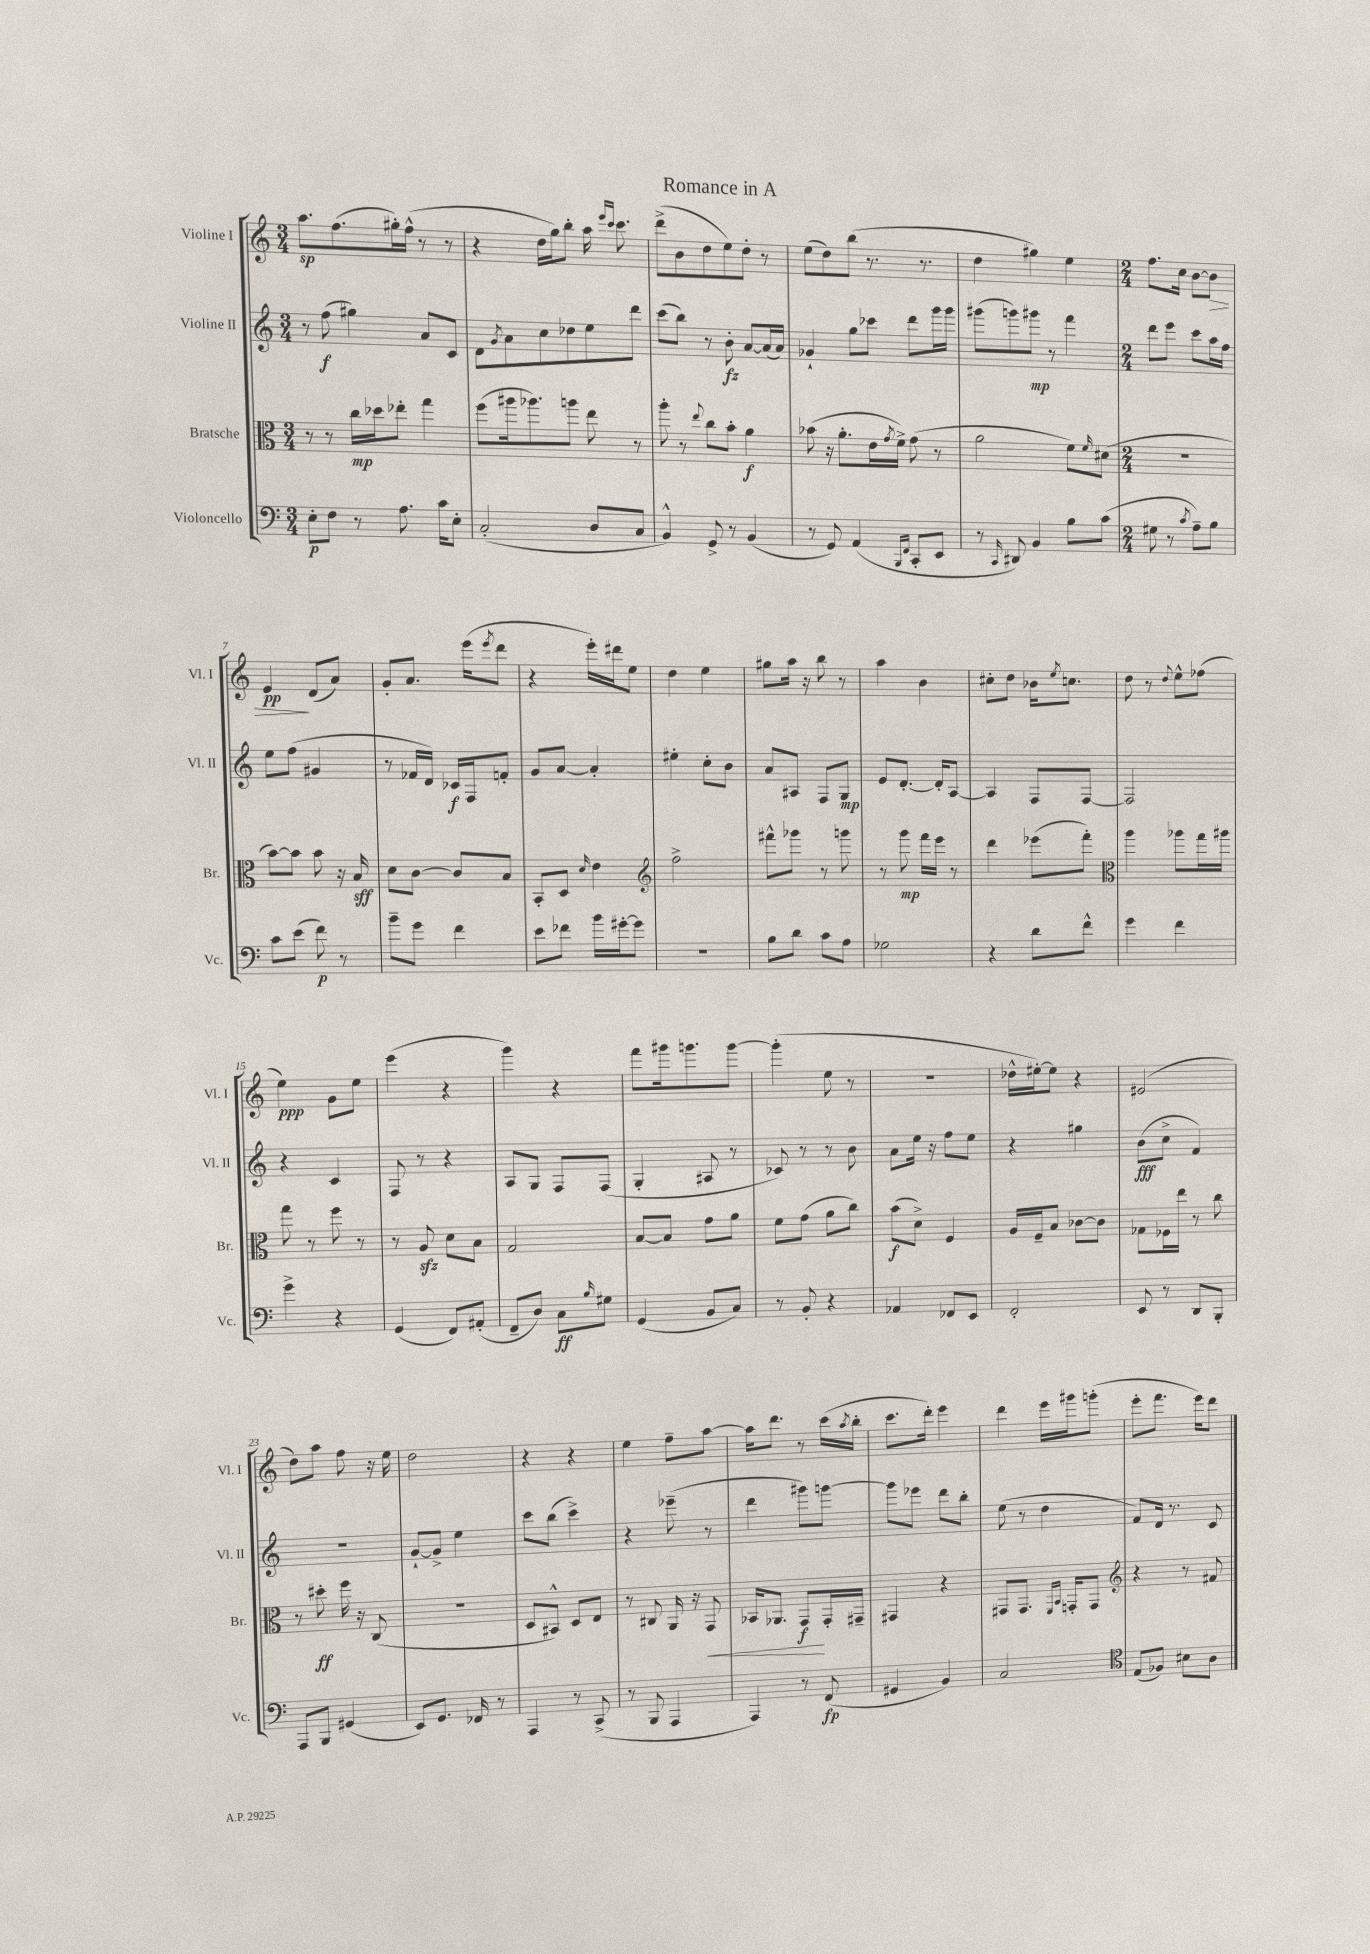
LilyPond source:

\header { title = "Romance in A" }
<<
\new StaffGroup <<
\new Staff = "s0" \with { instrumentName = "Violine I" shortInstrumentName = "Vl. I" } {
    \clef treble \key c \major \numericTimeSignature \time 3/4
    a''8.\sp f''8.( gis''16-.) f''16-^( r8 r8 |
    r4 d''16 g''16) b''8-. a''16 \grace { e'''16 c'''16 } c'''8. |
    d'''8->( b'8 d''8 e''8) d''8-. r8 |
    e''8( d''8) b''8( r8. r8. |
    d''4 gis''4) e''4 |
    \numericTimeSignature \time 2/4 f''8. c''16 b'8~ b'8\> |
    e'4\pp\! d'8( a'8) |
    g'8-. a'8. e'''16( \acciaccatura { e'''8 } d'''8 |
    r4 e'''16-.) dis'''16 e''8 |
    d''4 e''4 |
    gis''8 a''16 r16 b''8 r8 |
    a''4 b'4 |
    cis''8-. d''8 bes'16 \acciaccatura { e''8 } c''8. |
    d''8 r8 \appoggiatura { d''8 } e''8-^ fes''8( |
    e''4\ppp) g'8 e''8 |
    e'''4( r4 |
    g'''4) r4 |
    f'''8 gis'''16 g'''8. g'''8~ |
    g'''4-.( e''8 r8 |
    R2 |
    des''16-^ eis''16~-.) eis''8 r4 |
    eis'2( |
    d''8) a''8 f''8 r16 e''16 |
    d''2 |
    r4 r4 |
    e''4 f''8-- a''8~ |
    a''16 d'''8. r8 c'''16( \acciaccatura { a''8 } b''16-. |
    c'''8. d'''16-.) e'''4 |
    d'''4 e'''16 gis'''16 g'''8-.( |
    e'''8-. f'''8. e'''16) d'''8 \bar "|." |
}
\new Staff = "s1" \with { instrumentName = "Violine II" shortInstrumentName = "Vl. II" } {
    \clef treble \key c \major \numericTimeSignature \time 3/4
    r8 f''8\f( gis''4) a'8 c'8 |
    d'8 \acciaccatura { g'8 } a'8 c''8 des''8 e''8 d'''8 |
    c'''8( b''8) r8 b'8-.\fz a'8~ a'16( a'16) |
    ges'4-! g''8 ces'''8 d'''8 g'''16 g'''16 |
    gis'''8( g'''8) gis'''8\mp r8 f'''4 |
    \numericTimeSignature \time 2/4 d'''8 e'''8 c'''8 a''16 f''16 |
    e''8 f''8( gis'4 |
    r8 fes'16 d'16) ces'16\f f16 f'8-. |
    g'8 a'8~ a'4-. |
    eis''4-. c''8-. b'8 |
    a'8 ais8 f8 g8\mp |
    e'8 d'8.~-. d'16-. a8~ |
    a4 f8 f8~ |
    f2 |
    r4 c'4 |
    f8 r8 r4 |
    a8 g8 f8 f8( |
    g4-. ais8 r8 |
    ces'8) r8 r8 b'8 |
    a'8 e''16 r16 f''8 e''8 |
    r4 gis''4 |
    b'8\fff( c''8-> f'4) |
    R2 |
    g'8~-! g'8-> e''4 |
    c'''8 b''8( c'''4->) |
    r4 ees'''8--( r8 |
    d'''4 gis'''8) g'''8~ |
    g'''8 ees'''8 d'''8 b''8-. |
    e''8( r8 d''4 |
    f'8) d'16 r8. c'8 \bar "|." |
}
\new Staff = "s2" \with { instrumentName = "Bratsche" shortInstrumentName = "Br." } {
    \clef alto \key c \major \numericTimeSignature \time 3/4
    r8 r8 c''16\mp des''16 ees''8-. g''4 |
    f''8( ais''16 aes''8.) a''8 e''8 r8 |
    a''8-. r8 \appoggiatura { e''8 } c''8 b'8-. a'4\f |
    bes'8( r16 a'8.-. e'16 \acciaccatura { g'8 } f'16->) g'8( r8 |
    a'2 f'8) \grace { f'16 } dis'8( |
    \numericTimeSignature \time 2/4 r2 |
    b'8~) b'8 b'8 r16 b16\sff |
    d'8 c'8~ c'8 b8 |
    b,8-. d8 \grace { d'16 } e'4 |
    \clef treble f''2-> |
    fis'''8-^ ges'''8 r8 g'''8 |
    r8 g'''8\mp f'''16 e'''16 r8 |
    d'''4 ees'''8( f'''8-.) |
    \clef alto a''4 aes''8 g''16 ais''16 |
    g''8 r8 f''8 r8 |
    r8 a8\sfz d'8 b8 |
    g2 |
    b8~ b8 g'8 a'8 |
    f'8 g'8( a'8 c''8) |
    b'8\f( d'8->) f4 |
    a16 f16-- b8 ces'8~ ces'8 |
    ges8 fes16 e''16 r8 c''8 |
    r8 dis''8-.\ff f''16 r16 c8( |
    R2 |
    d8 bis,8-^) d8 e8 |
    r8 cis8 a,16 r16 g,8\< |
    bes,16 aes,8. g,8\f\! g,16-. gis,16-- |
    gis,4 r4 |
    gis,8 gis,8. \grace { f,16 b,16 } g,16-. g,8 |
    \clef treble r4 r8 fis'8 \bar "|." |
}
\new Staff = "s3" \with { instrumentName = "Violoncello" shortInstrumentName = "Vc." } {
    \clef bass \key c \major \numericTimeSignature \time 3/4
    e8-.\p f8 r8 a8. c'16 e8-. |
    c2-.( d8 c8 |
    b,4-^) g,8-> r8 b,4( |
    r8 g,8) a,4( \grace { b,,16 f,16 } c,8-. e,8 |
    r8 \grace { c,16 } dis,8) b,4 b8 c'8( |
    \numericTimeSignature \time 2/4 gis8 r8 \acciaccatura { c'8 } a8--) b8 |
    c'8 e'8( f'8\p) r8 |
    b'8-- g'8 f'4 |
    e'8 fes'8 b'16 gis'16~-. gis'8 |
    R2 |
    b8 d'8 c'8 a8 |
    ges2 |
    r4 d'8 f'8-^ |
    g'4 f'4 |
    g'4-> r4 |
    g,4( f,8) ais,8-.( |
    f,8-- d8) c8\ff \grace { b16 } gis8 |
    g,4( b,8 c8) |
    r8 b,8-. r4 |
    aes,4 fes,8 e,8 |
    f,2-. |
    e,8 r8 d,8 b,,8-. |
    a,,8 b,,8 gis,4( |
    e,8) g,8. fes,16 r8 |
    a,,4 r8 c,8->( |
    r8 b,,8 a,,4 |
    a,,4) r8 f,8\fp( |
    gis,4 b,4) |
    c2 |
    \clef tenor e8( fes8) bis8 a8 \bar "|." |
}
>>
>>
